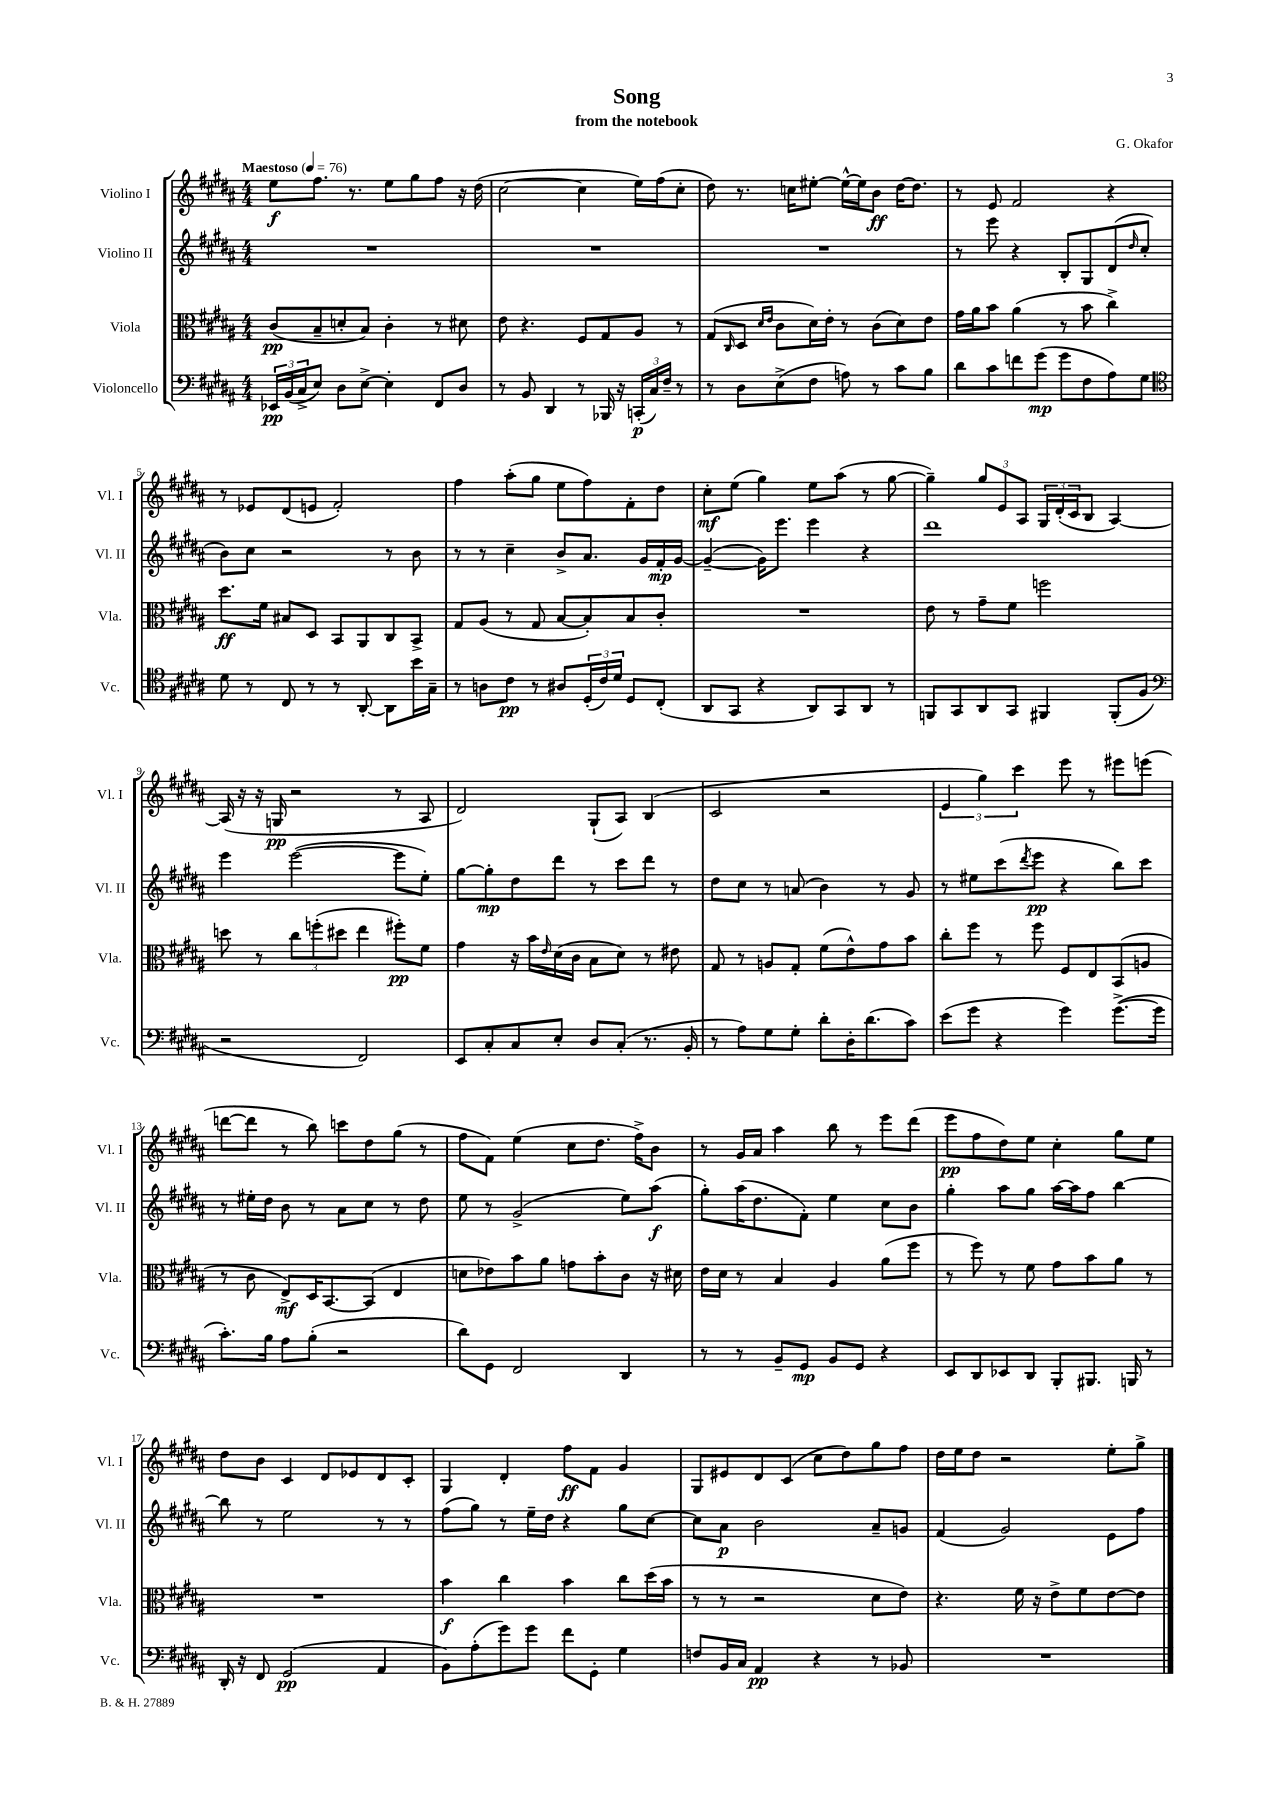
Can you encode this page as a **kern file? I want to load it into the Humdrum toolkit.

**kern	**dynam	**kern	**dynam	**kern	**dynam	**kern	**dynam
*part4	*part4	*part3	*part3	*part2	*part2	*part1	*part1
*staff4	*staff4	*staff3	*staff3	*staff2	*staff2	*staff1	*staff1
*I"Violoncello	*	*I"Viola	*	*I"Violino II	*	*I"Violino I	*
*I'Vc.	*	*I'Vla.	*	*I'Vl. II	*	*I'Vl. I	*
*clefF4	*	*clefC3	*	*clefG2	*	*clefG2	*
*k[f#c#g#d#a#]	*	*k[f#c#g#d#a#]	*	*k[f#c#g#d#a#]	*	*k[f#c#g#d#a#]	*
*M4/4	*	*M4/4	*	*M4/4	*	*M4/4	*
*MM76	*	*MM76	*	*MM76	*	*MM76	*
=1	=1	=1	=1	=1	=1	=1	=1
!	!	!	!	!	!	!LO:TX:a:B:t=Maestoso	!
24EE-X/LL	pp	(8c#/L	pp	1r	.	8ee\L	f
(24BB/	.	.	.	.	.	.	.
24C#^/J	.	.	.	.	.	.	.
8E/J)	.	8B~/	.	.	.	8.ff#\J	.
8D#\L	.	8dn'/	.	.	.	.	.
.	.	.	.	.	.	8.r	.
[8E^\J	.	8B/J)	.	.	.	.	.
4E'\]	.	4c#'\	.	.	.	8ee\L	.
.	.	.	.	.	.	8gg#\	.
8FF#/L	.	8r	.	.	.	8ff#\J	.
8D#/J	.	8d#X\	.	.	.	16r	.
.	.	.	.	.	.	(16dd#\	.
=2	=2	=2	=2	=2	=2	=2	=2
8r	.	8e\	.	1r	.	[2cc#\	.
8BB/	.	4.r	.	.	.	.	.
4DD#/	.	.	.	.	.	.	.
8r	.	8F#/L	.	.	.	4cc#\]	.
16BBB-X/	.	8G#/	.	.	.	.	.
16r	.	.	.	.	.	.	.
(24CCn'/LL	p	8A#/J	.	.	.	16ee\LL)	.
24C#/)	.	.	.	.	.	.	.
.	.	.	.	.	.	(16ff#\J	.
24F#~/JJ	.	.	.	.	.	.	.
8r	.	8r	.	.	.	8cc#'\J	.
=3	=3	=3	=3	=3	=3	=3	=3
8r	.	(8G#/L	.	1r	.	8dd#\)	.
.	.	16qqC#/	.	.	.	.	.
8D#\L	.	8D#/J	.	.	.	8.r	.
.	.	16qqd#/LL	.	.	.	.	.
.	.	16qqe/JJ	.	.	.	.	.
(8E^\	.	8c#\L	.	.	.	.	.
.	.	.	.	.	.	16ccn\KL	.
8F#\J	.	16d#\L)	.	.	.	[8ee#X'\J	.
.	.	16e'\JJ	.	.	.	.	.
8An\)	.	8r	.	.	.	16ee#^^\LL_	.
.	.	.	.	.	.	16ee#\J]	.
8r	.	(8c#\L	.	.	.	8b\J	ff
8c#\L	.	8d#\)	.	.	.	[16dd#\KL	.
.	.	.	.	.	.	8.dd#\J]	.
8B\J	.	8e\J	.	.	.	.	.
=4	=4	=4	=4	=4	=4	=4	=4
8d#\L	.	16g#\LL	.	8r	.	8r	.
.	.	16a#\J	.	.	.	.	.
8c#\	.	8b\J	.	8eee\	.	8e/	.
8fn\	.	(4a#\	.	4r	.	2f#/	.
(8g#\J	mp	.	.	.	.	.	.
8g#\L	.	8r	.	8B'/L	.	.	.
8F#\	.	8b\	.	8G#/	.	.	.
8A#\)	.	4cc#^\)	.	(8d#/	.	4r	.
.	.	.	.	16qqdd#/	.	.	.
8G#\J	.	.	.	8cc#'/J	.	.	.
!!LO:LB:g=z
=5	=5	=5	=5	=5	=5	=5	=5
*clefC4	*	*	*	*	*	*	*
8d#\	.	8.dd#\L	ff	8b\L)	.	8r	.
8r	.	.	.	8cc#\J	.	8e-X/L	.
.	.	16f#\Jk	.	.	.	.	.
8C#/	.	8B#X/L	.	2r	.	(8d#/	.
8r	.	8D#/J	.	.	.	8en/J	.
8r	.	8BB/L	.	.	.	2f#'/)	.
[8AA#'/	.	8AA#/	.	.	.	.	.
8AA#\L]	.	8C#/	.	8r	.	.	.
16b\L	.	8BB^/J	.	8b\	.	.	.
16G#~\JJ	.	.	.	.	.	.	.
=6	=6	=6	=6	=6	=6	=6	=6
8r	.	8G#/L	.	8r	.	4ff#\	.
8An\L	.	(8A#/J	.	8r	.	.	.
8c#\J	pp	8r	.	4cc#~\	.	(8aa#'\L	.
8r	.	8G#/	.	.	.	8gg#\J	.
8A#X/L	.	[8B/L	.	8b^/L	.	8ee\L	.
(24D#'/L	.	8B'/])	.	8.a#/J	.	8ff#\)	.
24c#/)	.	.	.	.	.	.	.
24d#/JJ	.	.	.	.	.	.	.
8D#/L	.	8B/	.	.	.	8f#'\	.
.	.	.	.	16g#/LL	.	.	.
(8C#'/J	.	8c#'/J	.	16f#'/	mp	8dd#\J	.
.	.	.	.	[16g#/JJ	.	.	.
=7	=7	=7	=7	=7	=7	=7	=7
8AA#/L	.	1r	.	(4g#~/_	.	8cc#'\L	mf
8GG#/J	.	.	.	.	.	(8ee\J	.
4r	.	.	.	16g#\KL])	.	4gg#\)	.
.	.	.	.	8.eee\J	.	.	.
8AA#/L)	.	.	.	4eee\	.	8ee\L	.
8GG#/	.	.	.	.	.	(8aa#\J	.
8AA#/J	.	.	.	4r	.	8r	.
8r	.	.	.	.	.	[8gg#\	.
=8	=8	=8	=8	=8	=8	=8	=8
8FFn/L	.	8e\	.	1ddd#	.	4gg#~\])	.
8GG#/	.	8r	.	.	.	.	.
8AA#/	.	8g#~\L	.	.	.	12gg#/L	.
.	.	.	.	.	.	12e/	.
8GG#/J	.	8f#\J	.	.	.	.	.
.	.	.	.	.	.	12A#/J	.
4FF#X/	.	2ffn\	.	.	.	24G#/LL	.
.	.	.	.	.	.	(24d#'/	.
.	.	.	.	.	.	24c#/J	.
.	.	.	.	.	.	8B/J	.
(8FF#'/L	.	.	.	.	.	[4A#/)	.
8F#/J	.	.	.	.	.	.	.
!!LO:LB:g=z
=9	=9	=9	=9	=9	=9	=9	=9
*clefF4	*	*	*	*	*	*	*
2r	.	8ddn\	.	4eee\	.	(16A#/]	.
.	.	.	.	.	.	16r	.
.	.	8r	.	.	.	16r	.
.	.	.	.	.	.	16Gn/	pp
.	.	12cc#\L	.	([2eee\	.	2r	.
.	.	(12ffn'\	.	.	.	.	.
.	.	12dd#X\J	.	.	.	.	.
2FF#/)	.	4ee\	.	.	.	.	.
.	.	8ff#X'\L)	pp	8eee\L]	.	8r	.
.	.	8f#\J	.	8ee'\J)	.	8A#/	.
=10	=10	=10	=10	=10	=10	=10	=10
8EE/L	.	4g#\	.	[8gg#\L	.	2d#/)	.
8C#'/	.	.	.	8gg#'\]	mp	.	.
8C#/	.	16r	.	8dd#\	.	.	.
.	.	16b\LL	.	.	.	.	.
.	.	16qqe/	.	.	.	.	.
8E'/J	.	(16d#\	.	8ddd#\J	.	.	.
.	.	16c#\JJ	.	.	.	.	.
8D#/L	.	8B\L	.	8r	.	(8G#`/L	.
(8C#'/J	.	8d#\J)	.	8ccc#\L	.	8A#/J)	.
8.r	.	8r	.	8ddd#\J	.	(4B/	.
.	.	8e#X\	.	8r	.	.	.
16BB'/	.	.	.	.	.	.	.
=11	=11	=11	=11	=11	=11	=11	=11
8r	.	8G#/	.	8dd#\L	.	2c#/	.
8A#\L)	.	8r	.	8cc#\J	.	.	.
8G#\	.	8An/L	.	8r	.	.	.
8G#'\J	.	8G#'/J	.	(8an/	.	.	.
8d#'\L	.	(8f#\L	.	4b\)	.	2r	.
16D#'\K	.	8e^^\)	.	.	.	.	.
(8.d#\	.	.	.	.	.	.	.
.	.	8g#\	.	8r	.	.	.
8c#\J)	.	8b\J	.	8g#/	.	.	.
=12	=12	=12	=12	=12	=12	=12	=12
(8e\L	.	8cc#'\L	.	8r	.	6e/	.
8g#\J	.	8ff#\J	.	8ee#X\L	.	.	.
.	.	.	.	.	.	6gg#\)	.
4r	.	8r	.	(8ccc#\	.	.	.
.	.	.	.	.	.	6ccc#\	.
.	.	.	.	8qddd#/	.	.	.
.	.	8ff#\	.	8eee\J	pp	.	.
4g#\)	.	8F#/L	.	4r	.	8eee\	.
.	.	8E/	.	.	.	8r	.
([8.g#^\L	.	(8BB/	.	8bb\L)	.	8eee#X\L	.
.	.	8An/J	.	8ccc#\J	.	(8eeen\J	.
16g#\Jk]	.	.	.	.	.	.	.
!!LO:LB:g=z
=13	=13	=13	=13	=13	=13	=13	=13
8.c#'\L)	.	8r	.	8r	.	[8dddn\L	.
.	.	8c#\	.	16ee#X'\LL	.	8ddd\J]	.
16B\Jk	.	.	.	16dd#\JJ	.	.	.
8A#\L	.	8E^/L)	mf	8b\	.	8r	.
(8B'\J	.	16D#/K	.	8r	.	8bb\)	.
.	.	[8.BB/	.	.	.	.	.
2r	.	.	.	8a#\L	.	8cccn\L	.
.	.	(8BB/J]	.	8cc#\J	.	8dd#\	.
.	.	4E/	.	8r	.	(8gg#\J	.
.	.	.	.	8dd#\	.	8r	.
=14	=14	=14	=14	=14	=14	=14	=14
8d#\L)	.	8dn\L	.	8ee\	.	8ff#\L	.
8GG#\J	.	8e-X\)	.	8r	.	8f#\J)	.
2FF#/	.	8b\	.	(2g#^/	.	(4ee\	.
.	.	8a#\J	.	.	.	.	.
.	.	8gn\L	.	.	.	8cc#\L	.
.	.	8b'\	.	.	.	8.dd#\J	.
4DD#/	.	8c#\J	.	8ee\L)	.	.	.
.	.	.	.	.	.	16ff#^\KL)	.
.	.	16r	.	(8aa#\J	f	8b\J	.
.	.	16d#X\	.	.	.	.	.
=15	=15	=15	=15	=15	=15	=15	=15
8r	.	16e\LL	.	8gg#'\L)	.	8r	.
.	.	16d#\JJ	.	.	.	.	.
8r	.	8r	.	(16aa#\K	.	16g#/LL	.
.	.	.	.	8.dd#\	.	16a#/JJ	.
8BB~/L	.	4B/	.	.	.	4aa#\	.
8GG#/J	mp	.	.	8f#'\J)	.	.	.
8BB/L	.	4A#/	.	4ee\	.	8bb\	.
8GG#/J	.	.	.	.	.	8r	.
4r	.	(8a#\L	.	8cc#\L	.	8eee\L	.
.	.	8ff#\J	.	8b\J	.	(8ddd#\J	.
=16	=16	=16	=16	=16	=16	=16	=16
8EE/L	.	8r	.	4gg#'\	.	8eee\L	pp
8DD#/	.	8ff#\)	.	.	.	8ff#\	.
8EE-X/	.	8r	.	8aa#\L	.	8dd#\)	.
8DD#/J	.	8f#\	.	8gg#\J	.	8ee\J	.
8BBB'/L	.	8g#\L	.	[16aa#\LL	.	4cc#'\	.
.	.	.	.	16aa#\J]	.	.	.
8.BBB#X/J	.	8b\	.	8ff#\J	.	.	.
.	.	8a#\J	.	[4bb\	.	8gg#\L	.
16BBBn/	.	.	.	.	.	.	.
8r	.	8r	.	.	.	8ee\J	.
!!LO:LB:g=z
=17	=17	=17	=17	=17	=17	=17	=17
16DD#'/	.	1r	.	8bb\]	.	8dd#\L	.
16r	.	.	.	.	.	.	.
8FF#/	.	.	.	8r	.	8b\J	.
(2GG#/	pp	.	.	2ee\	.	4c#/	.
.	.	.	.	.	.	8d#/L	.
.	.	.	.	.	.	8e-X/	.
4AA#/	.	.	.	8r	.	8d#/	.
.	.	.	.	8r	.	8c#'/J	.
=18	=18	=18	=18	=18	=18	=18	=18
8BB\L)	.	4b\	f	(8ff#\L	.	4G#/	.
(8A#'\	.	.	.	8gg#\J)	.	.	.
8g#\)	.	4cc#\	.	8r	.	4d#'/	.
8g#\J	.	.	.	16ee~\LL	.	.	.
.	.	.	.	16dd#\JJ	.	.	.
8f#\L	.	4b\	.	4r	.	8ff#\L	ff
8GG#'\J	.	.	.	.	.	8f#\J	.
4G#\	.	8cc#\L	.	8gg#\L	.	4g#/	.
.	.	(16dd#\L	.	[8cc#\J	.	.	.
.	.	16b\JJ	.	.	.	.	.
=19	=19	=19	=19	=19	=19	=19	=19
8Fn/L	.	8r	.	8cc#\L]	.	8G#/L	.
16BB/L	.	8r	.	8a#\J	p	8e#X/	.
16C#/JJ	.	.	.	.	.	.	.
4AA#/	pp	2r	.	2b\	.	8d#/	.
.	.	.	.	.	.	(8c#/J	.
4r	.	.	.	.	.	8cc#\L	.
.	.	.	.	.	.	8dd#\)	.
8r	.	8d#\L	.	8a#~/L	.	8gg#\	.
8BB-X/	.	8e\J)	.	8gn/J	.	8ff#\J	.
=20	=20	=20	=20	=20	=20	=20	=20
1r	.	4.r	.	(4f#/	.	16dd#\LL	.
.	.	.	.	.	.	16ee\J	.
.	.	.	.	.	.	8dd#\J	.
.	.	.	.	2g#/)	.	2r	.
.	.	16f#\	.	.	.	.	.
.	.	16r	.	.	.	.	.
.	.	8e^\L	.	.	.	.	.
.	.	8f#\	.	.	.	.	.
.	.	[8e\	.	8e\L	.	8ee'\L	.
.	.	8e\J]	.	8ff#\J	.	8gg#^\J	.
==	==	==	==	==	==	==	==
*-	*-	*-	*-	*-	*-	*-	*-
